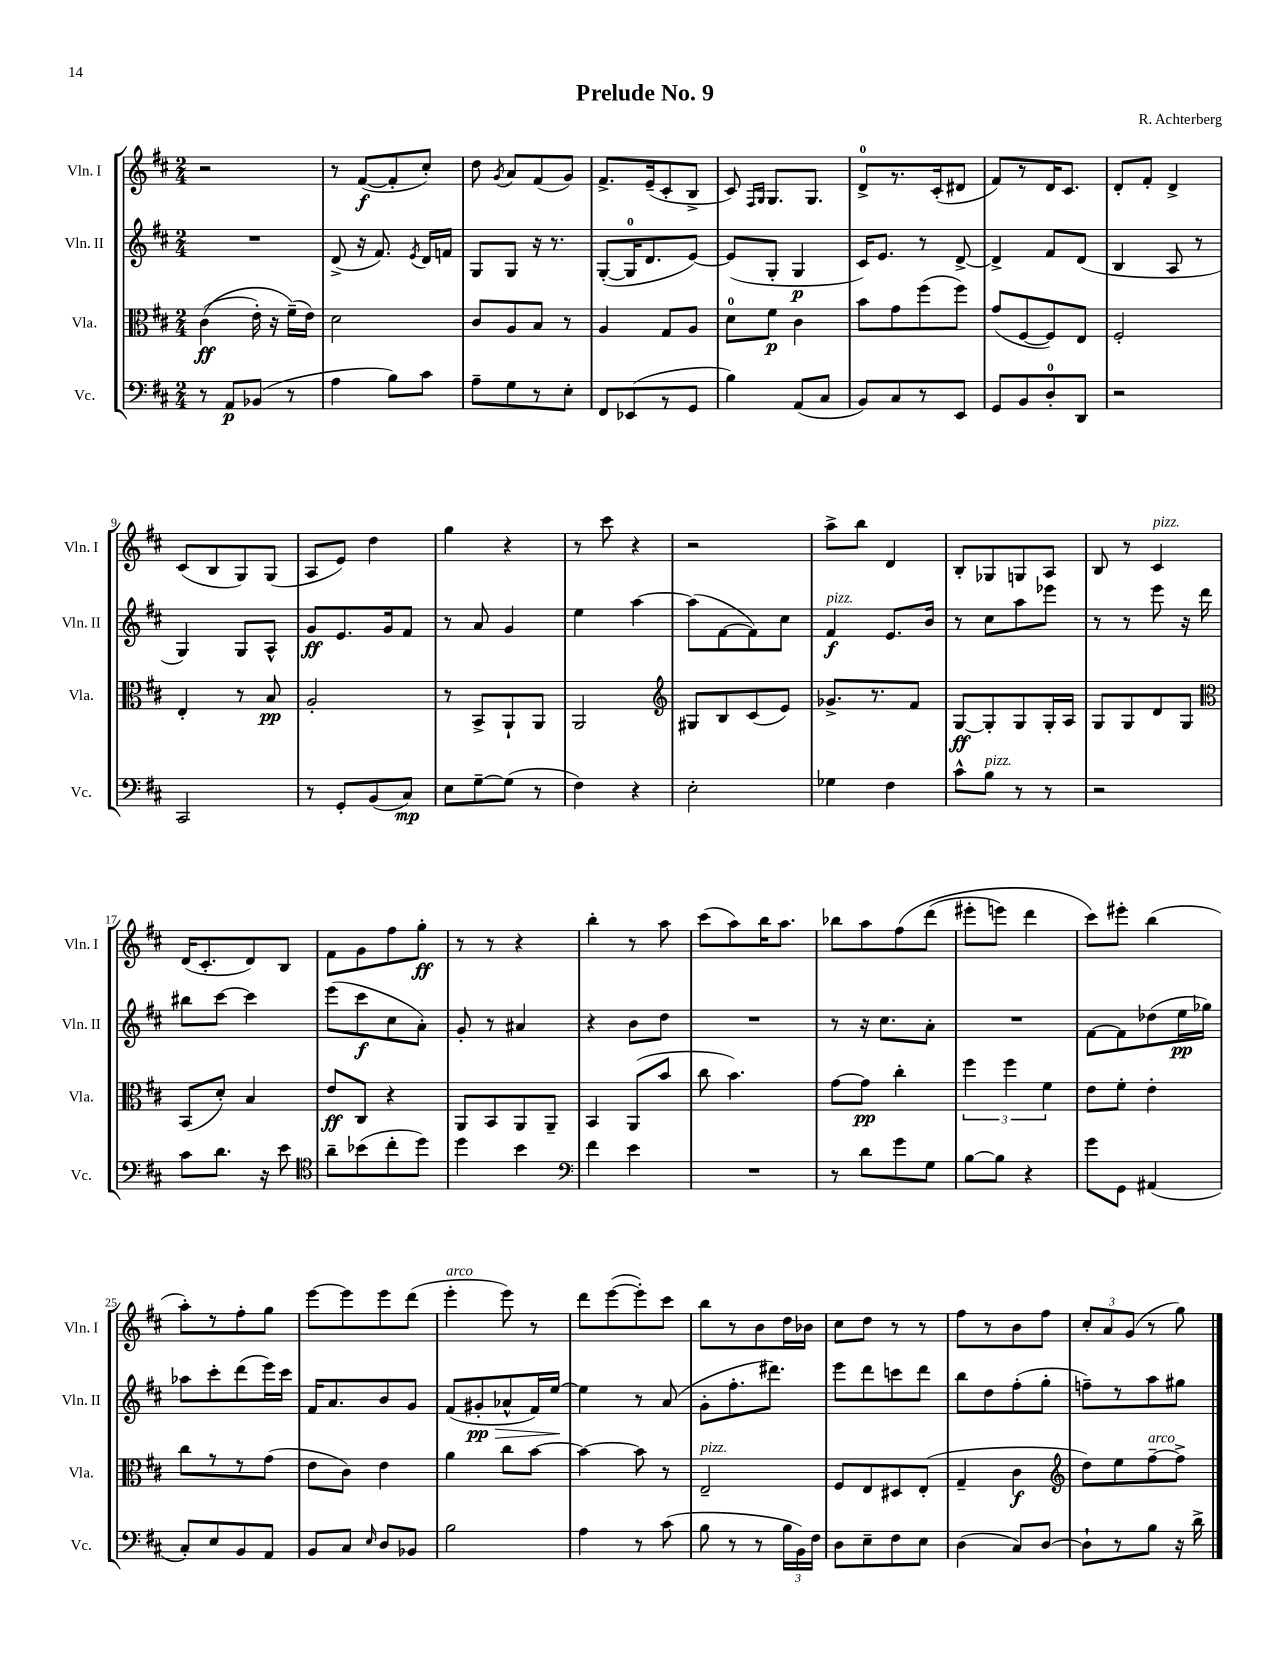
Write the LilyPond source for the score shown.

\header { title = "Prelude No. 9" composer = "R. Achterberg" }
<<
\new StaffGroup <<
\new Staff = "s0" \with { instrumentName = "Vln. I" shortInstrumentName = "Vln. I" } {
    \clef treble \key d \major \numericTimeSignature \time 2/4
    \autoBeamOff r2 |
    r8 fis'8[~\f( fis'8-. cis''8]-.) |
    d''8 \acciaccatura { g'8 } a'8[ fis'8( g'8]) |
    fis'8.[-> e'16--( cis'8-. b8]-> |
    cis'8) \grace { fis16[ g16] } g8.[ g8.] |
    d'8[-0-> r8. cis'16-.( dis'8] |
    fis'8[) r8 d'16 cis'8.] |
    d'8[-. fis'8]-. d'4-> |
    cis'8[( b8 g8) g8]( |
    a8[ e'8]) d''4 |
    g''4 r4 |
    r8 cis'''8 r4 |
    r2 |
    a''8[-> b''8] d'4 |
    b8[-. ges8 g8 a8] |
    b8 r8 cis'4^\markup { \italic "pizz." } |
    d'16[( cis'8.-. d'8) b8] |
    fis'8[ g'8 fis''8 g''8]-.\ff |
    r8 r8 r4 |
    b''4-. r8 a''8 |
    cis'''8[( a''8) b''16 a''8.] |
    bes''8[ a''8 fis''8\( d'''8]( |
    eis'''8[-. e'''8]) d'''4 |
    cis'''8[\) eis'''8]-. b''4( |
    a''8[-.) r8 fis''8-. g''8] |
    e'''8[~ e'''8 e'''8 d'''8]( |
    e'''4-.^\markup { \italic "arco" } e'''8) r8 |
    d'''8[ e'''8~( e'''8-.) cis'''8] |
    b''8[ r8 b'8 d''16 bes'16] |
    cis''8[ d''8] r8 r8 |
    fis''8[ r8 b'8 fis''8] |
    \tuplet 3/2 { cis''8[-. a'8 g'8]( } r8 g''8) \bar "|." |
}
\new Staff = "s1" \with { instrumentName = "Vln. II" shortInstrumentName = "Vln. II" } {
    \clef treble \key d \major \numericTimeSignature \time 2/4
    \autoBeamOff R2 |
    d'8->( r16 fis'8.) \acciaccatura { e'8 } d'16[ f'16] |
    g8[ g8] r16 r8. |
    g8[~-.( g16-0 d'8. e'8]~) |
    e'8[( g8]-. g4\p |
    cis'16[) e'8.] r8 d'8~-> |
    d'4-> fis'8[ d'8]( |
    b4 a8 r8 |
    g4) g8[ a8]-^ |
    g'8[\ff e'8. g'16 fis'8] |
    r8 a'8 g'4 |
    e''4 a''4~ |
    a''8[( fis'8~ fis'8) cis''8] |
    fis'4\f^\markup { \italic "pizz." } e'8.[ b'16] |
    r8 cis''8[ a''8 ees'''8] |
    r8 r8 e'''8 r16 d'''16 |
    bis''8[ cis'''8]~ cis'''4 |
    e'''8[( cis'''8\f cis''8 a'8]-.) |
    g'8-. r8 ais'4 |
    r4 b'8[ d''8] |
    R2 |
    r8 r16 cis''8.[ a'8]-. |
    R2 |
    fis'8[~ fis'8 des''8( e''16\pp ges''16]) |
    aes''8[ cis'''8-. d'''8( e'''16) cis'''16] |
    fis'16[ a'8. b'8 g'8] |
    fis'8[( gis'8-.\pp\> aes'8-^ fis'16) e''16]~\! |
    e''4 r8 a'8( |
    g'8[-. fis''8.-. dis'''8.]) |
    e'''8[ d'''8 c'''8 d'''8] |
    b''8[ d''8 fis''8-.( g''8]-. |
    f''8[--) r8 a''8 gis''8] \bar "|." |
}
\new Staff = "s2" \with { instrumentName = "Vla." shortInstrumentName = "Vla." } {
    \clef alto \key d \major \numericTimeSignature \time 2/4
    \autoBeamOff cis'4\ff(\( e'16-.) r16 fis'16[--(\) e'16]) |
    d'2 |
    cis'8[ a8 b8] r8 |
    a4 g8[ a8] |
    d'8[-0 fis'8]\p cis'4 |
    b'8[ g'8 fis''8( fis''8]) |
    g'8[( fis8~ fis8) e8] |
    fis2-. |
    e4-. r8 b8\pp |
    a2-. |
    r8 b,8[-> a,8-! a,8] |
    a,2 |
    \clef treble gis8[ b8 cis'8( e'8]) |
    ges'8.[-> r8. fis'8] |
    g8[~\ff g8-. g8 g16-. a16] |
    g8[ g8 d'8 g8] |
    \clef alto b,8[( d'8]-.) b4 |
    e'8[\ff cis8] r4 |
    a,8[ b,8 a,8 a,8]-- |
    b,4 a,8[( b'8] |
    cis''8 b'4.) |
    g'8[~ g'8]\pp cis''4-. |
    \tuplet 3/2 { fis''4 fis''4 fis'4 } |
    e'8[ fis'8]-. e'4-. |
    cis''8[ r8 r8 g'8]( |
    e'8[ cis'8]) e'4 |
    a'4 cis''8[ b'8]~ |
    b'4~ b'8 r8 |
    e2--^\markup { \italic "pizz." } |
    fis8[ e8 dis8 e8]-.( |
    g4-- cis'4\f |
    \clef treble d''8[) e''8 fis''8~--^\markup { \italic "arco" } fis''8]-> \bar "|." |
}
\new Staff = "s3" \with { instrumentName = "Vc." shortInstrumentName = "Vc." } {
    \clef bass \key d \major \numericTimeSignature \time 2/4
    \autoBeamOff r8 a,8[\p bes,8]( r8 |
    a4 b8[) cis'8] |
    a8[-- g8 r8 e8]-. |
    fis,8[ ees,8( r8 g,8] |
    b4) a,8[( cis8] |
    b,8[) cis8 r8 e,8] |
    g,8[ b,8 d8-0-. d,8] |
    r2 |
    cis,2 |
    r8 g,8[-. b,8( cis8]\mp) |
    e8[ g8~-- g8]( r8 |
    fis4) r4 |
    e2-. |
    ges4 fis4 |
    cis'8[-^ b8]^\markup { \italic "pizz." } r8 r8 |
    r2 |
    cis'8[ d'8.] r16 e'8 |
    \clef tenor a'8[-- bes'8( cis''8-. d''8]) |
    d''4 b'4 |
    \clef bass fis'4 e'4 |
    R2 |
    r8 d'8[ g'8 g8] |
    b8[~ b8] r4 |
    g'8[ g,8] ais,4( |
    cis8[-.) e8 b,8 a,8] |
    b,8[ cis8] \grace { e16 } d8[ bes,8] |
    b2 |
    a4 r8 cis'8( |
    b8 r8 r8 \tuplet 3/2 { b16[ b,16) fis16] } |
    d8[ e8-- fis8 e8] |
    d4( cis8[) d8]~ |
    d8[-! r8 b8] r16 d'16-> \bar "|." |
}
>>
>>
